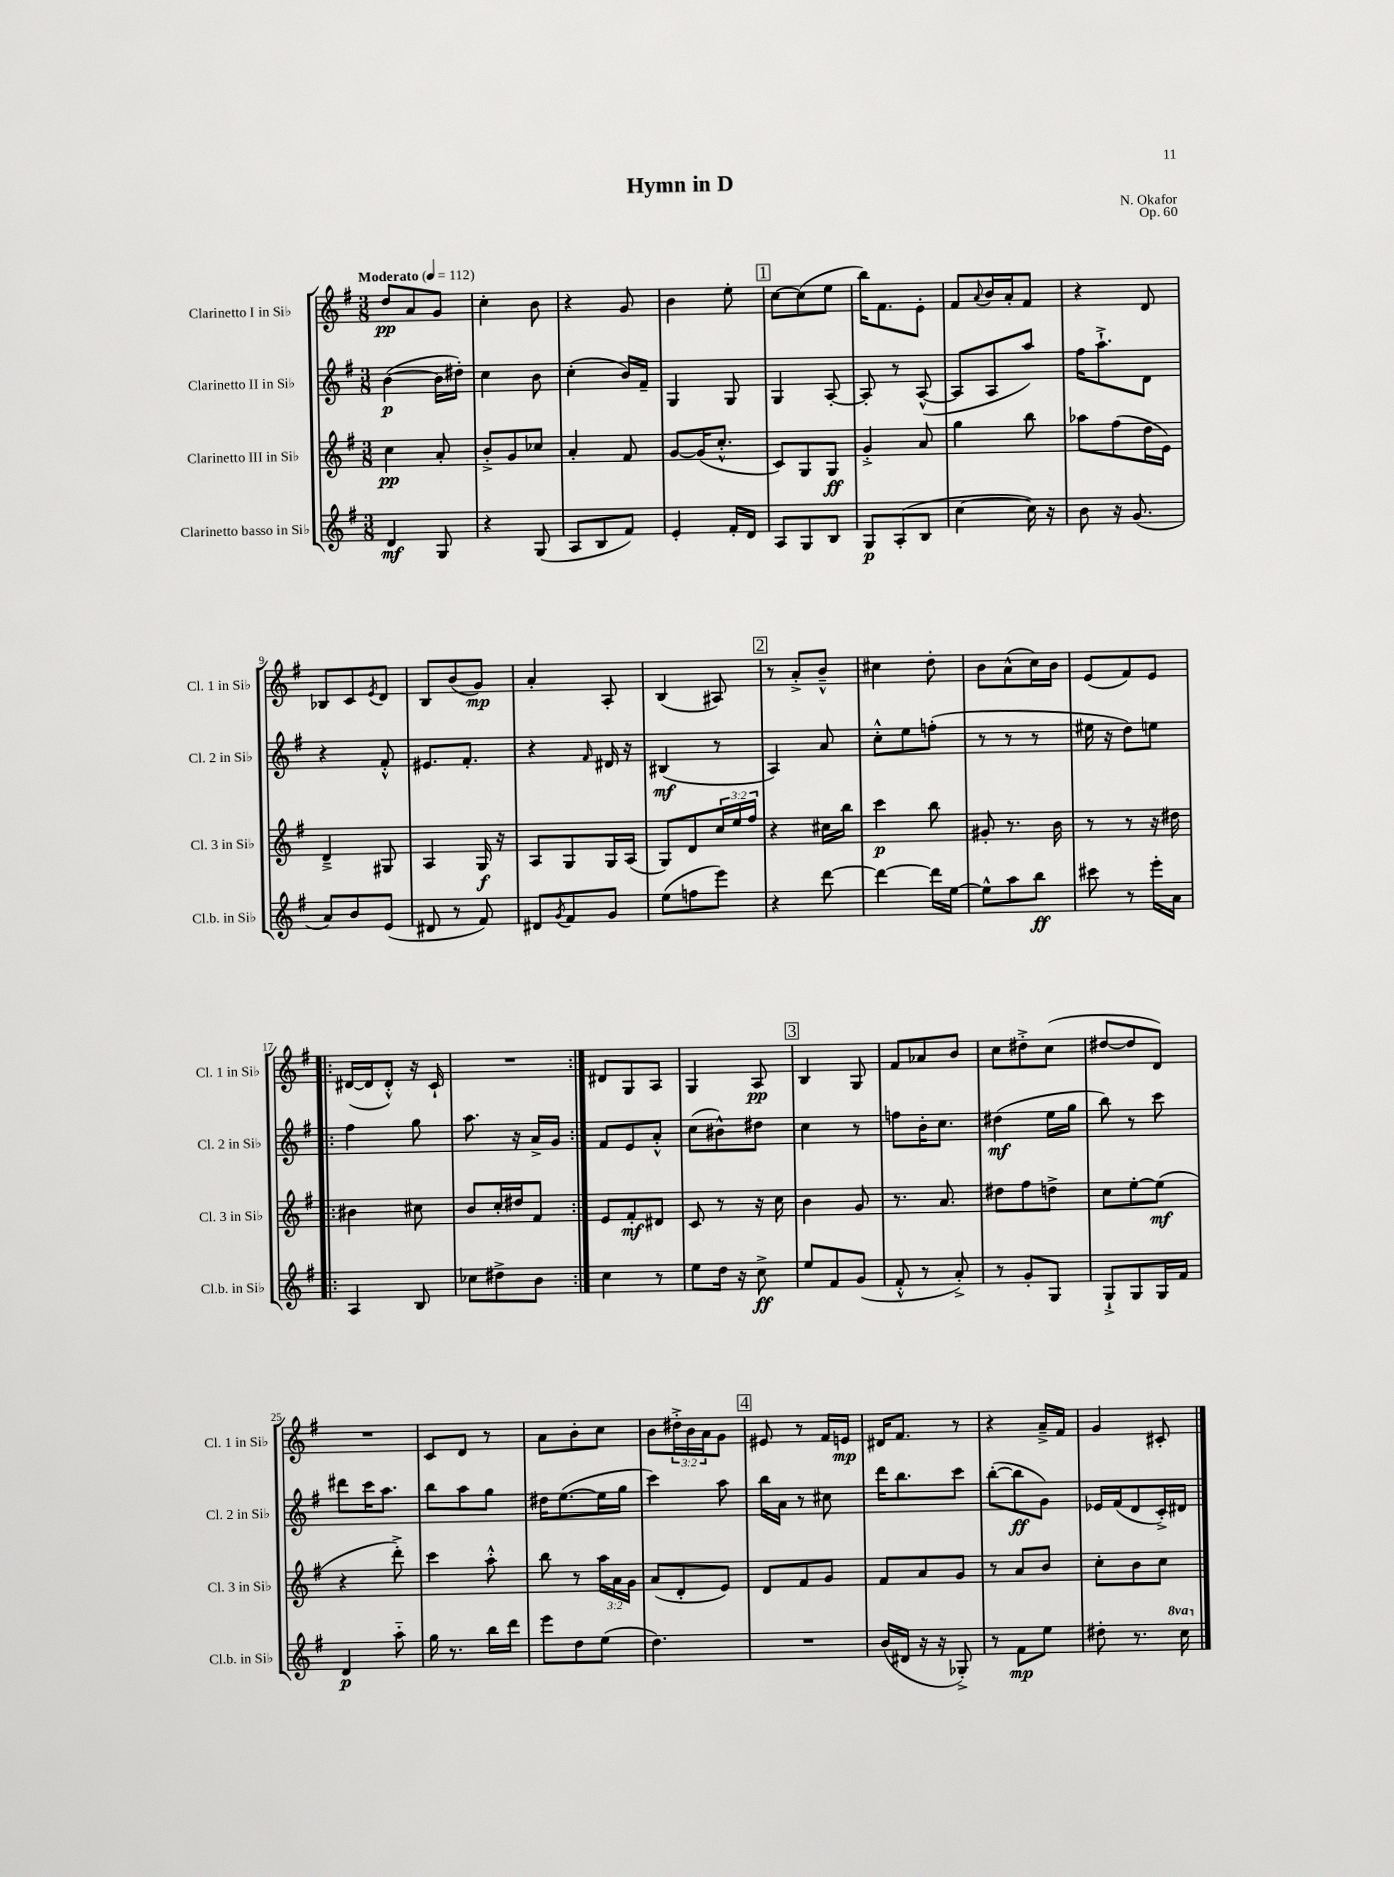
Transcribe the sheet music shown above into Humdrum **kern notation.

**kern	**kern	**kern	**kern
*staff4	*staff3	*staff2	*staff1
*clefG2	*clefG2	*clefG2	*clefG2
*k[f#]	*k[f#]	*k[f#]	*k[f#]
*M3/8	*M3/8	*M3/8	*M3/8
*MM112	*MM112	*MM112	*MM112
4d	4cc	([4b	8dd
.	.	.	8a
8G	8a'	16b]	8g
.	.	16dd#')	.
=	=	=	=
4r	8b'^	4cc	4cc'
.	8g	.	.
(8G	8cc-	8b	8b
=	=	=	=
8A	4a'	(4cc'	4r
8B	.	.	.
8f#)	8f#	16b)	8g
.	.	16f#~	.
=	=	=	=
4e'	[8g	4G	4b
.	(16g]	.	.
.	8.cc'^^	.	.
16f#'	.	8G	8ee'
16d	.	.	.
=	=	=	=
8A	8c)	4G	[8cc
8G	8G	.	(8cc]
8B	8G	[8A'	8ee
=	=	=	=
8G	4g'^	8A']	16bb)
.	.	.	8.f#
(8A'	.	8r	.
8B	8a	([8A^^	8e'
=	=	=	=
[4cc	4gg	8A]	8f#
.	.	.	8qqa
.	.	8A	16b
.	.	.	16a'
16cc])	8bb	8aa)	8f#
16r	.	.	.
=	=	=	=
8b	8aa-	16ff#	4r
.	.	8.aa`^	.
16r	(8ff#	.	.
(8.g	.	.	.
.	16dd	8d	8d
.	16e)	.	.
=	=	=	=
8a)	4d~^	4r	8B-
8b	.	.	8c
.	.	.	8qe
(8e	8G#	8f#'^^	8d
=	=	=	=
8d#	4A	8.e#	8B
8r	.	.	(8b
.	.	8.f#'	.
8f#)	16G	.	8g)
.	16r	.	.
=	=	=	=
8d#	8A	4r	4a'
8qg	.	.	.
8f#	8G	.	.
.	.	16qqf#	.
8g	16G	16d#	8A'
.	(16A	16r	.
=	=	=	=
(8ee	8G)	(4B#	(4B
8ff	8d	.	.
8eee)	24cc	8r	8A#)
.	24ee	.	.
.	24ff#	.	.
=	=	=	=
4r	4r	4A)	8r
.	.	.	8a'^
[8ddd	16cc#	8a	8b~^^
.	16bb	.	.
=	=	=	=
4ddd_	4ccc	8cc'^^	4cc#
.	.	8ee	.
16ddd]	8bb	(8ff'	8dd'
[16ee	.	.	.
=	=	=	=
8ee^^]	8g#'	8r	8b
8aa	8.r	8r	(8a^^
8bb	.	8r	16cc)
.	16b	.	16b
=	=	=	=
8ccc#	8r	16ee#	(8e
.	.	16r	.
8r	8r	8dd)	8f#)
16eee'	16r	8ee	8e
16a	16dd#	.	.
=!|:	=!|:	=!|:	=!|:
4A	4b#	4ff#	([16d#
.	.	.	16d#]
.	.	.	8d#'^^)
8B	8cc#	8gg	16r
.	.	.	16c`
=	=	=	=
8cc-	8b	8.aa	4.r
8dd#^	16cc'	.	.
.	16dd#	16r	.
8b	8f#	16a^	.
.	.	16g	.
=:|!	=:|!	=:|!	=:|!
4cc	8e	8f#	8d#
.	8f#'	8e	8G
8r	8d#	8a'^^	8A
=	=	=	=
8ee	8c	(8cc	4G
16dd	8r	8b#^^)	.
16r	.	.	.
8cc^	16r	8dd#	8A
.	16cc	.	.
=	=	=	=
8ee	4b	4cc	4B
8f#	.	.	.
(8g	8g	8r	8G
=	=	=	=
8f#'^^	8.r	8ff	8f#
8r	.	16b'	8a-
.	8.a	8.cc	.
8a'^)	.	.	8b
=	=	=	=
8r	8dd#	(4dd#	8cc
8g'	8ff#	.	8dd#'^
8G	8dd^	16ee	(8cc
.	.	16gg	.
=	=	=	=
8G`^	8cc	8bb)	[8dd#
8G	[8ee'	8r	8dd#]
16G	(8ee]	8ccc	8d)
16f#	.	.	.
=	=	=	=
4d	4r	8ddd#	4.r
.	.	16ccc	.
.	.	8.aa	.
8aa'~	8ddd'^)	.	.
=	=	=	=
16gg	4ccc	8bb	8c
8.r	.	.	.
.	.	8aa	8d
16bb	8aa'^^	8gg	8r
16ddd	.	.	.
=	=	=	=
8eee	8bb	16dd#	8a
.	.	([8.ee	.
8dd	8r	.	8b'
(8ee	24aa	16ee]	8cc
.	24a	.	.
.	.	16gg	.
.	24g	.	.
=	=	=	=
4.dd)	(8a	4ccc)	8b
.	8d'	.	24dd#'^
.	.	.	24b
.	.	.	24a
.	8e)	8aa	8g
=	=	=	=
4.r	8d	16bb	8e#
.	.	16a	.
.	8f#	8r	8r
.	8g	8cc#	16f#
.	.	.	16e
=	=	=	=
(16b	8f#	16ddd	16d#
16d#	.	8.bb	8.f#
16r	8a	.	.
16r	.	.	.
8G-'^)	8g	8ccc	8r
=	=	=	=
8r	8r	([8bb'	4r
8f#	8a	8bb]	.
8ee	8b	8g)	16a~^
.	.	.	16f#
=	=	=	=
8dd#'	8cc'	16e-	4g
.	.	(16f#	.
8.r	8b	8d	.
.	8cc	16c'^)	8c#'
16ccc	.	16d#	.
==	==	==	==
*-	*-	*-	*-
